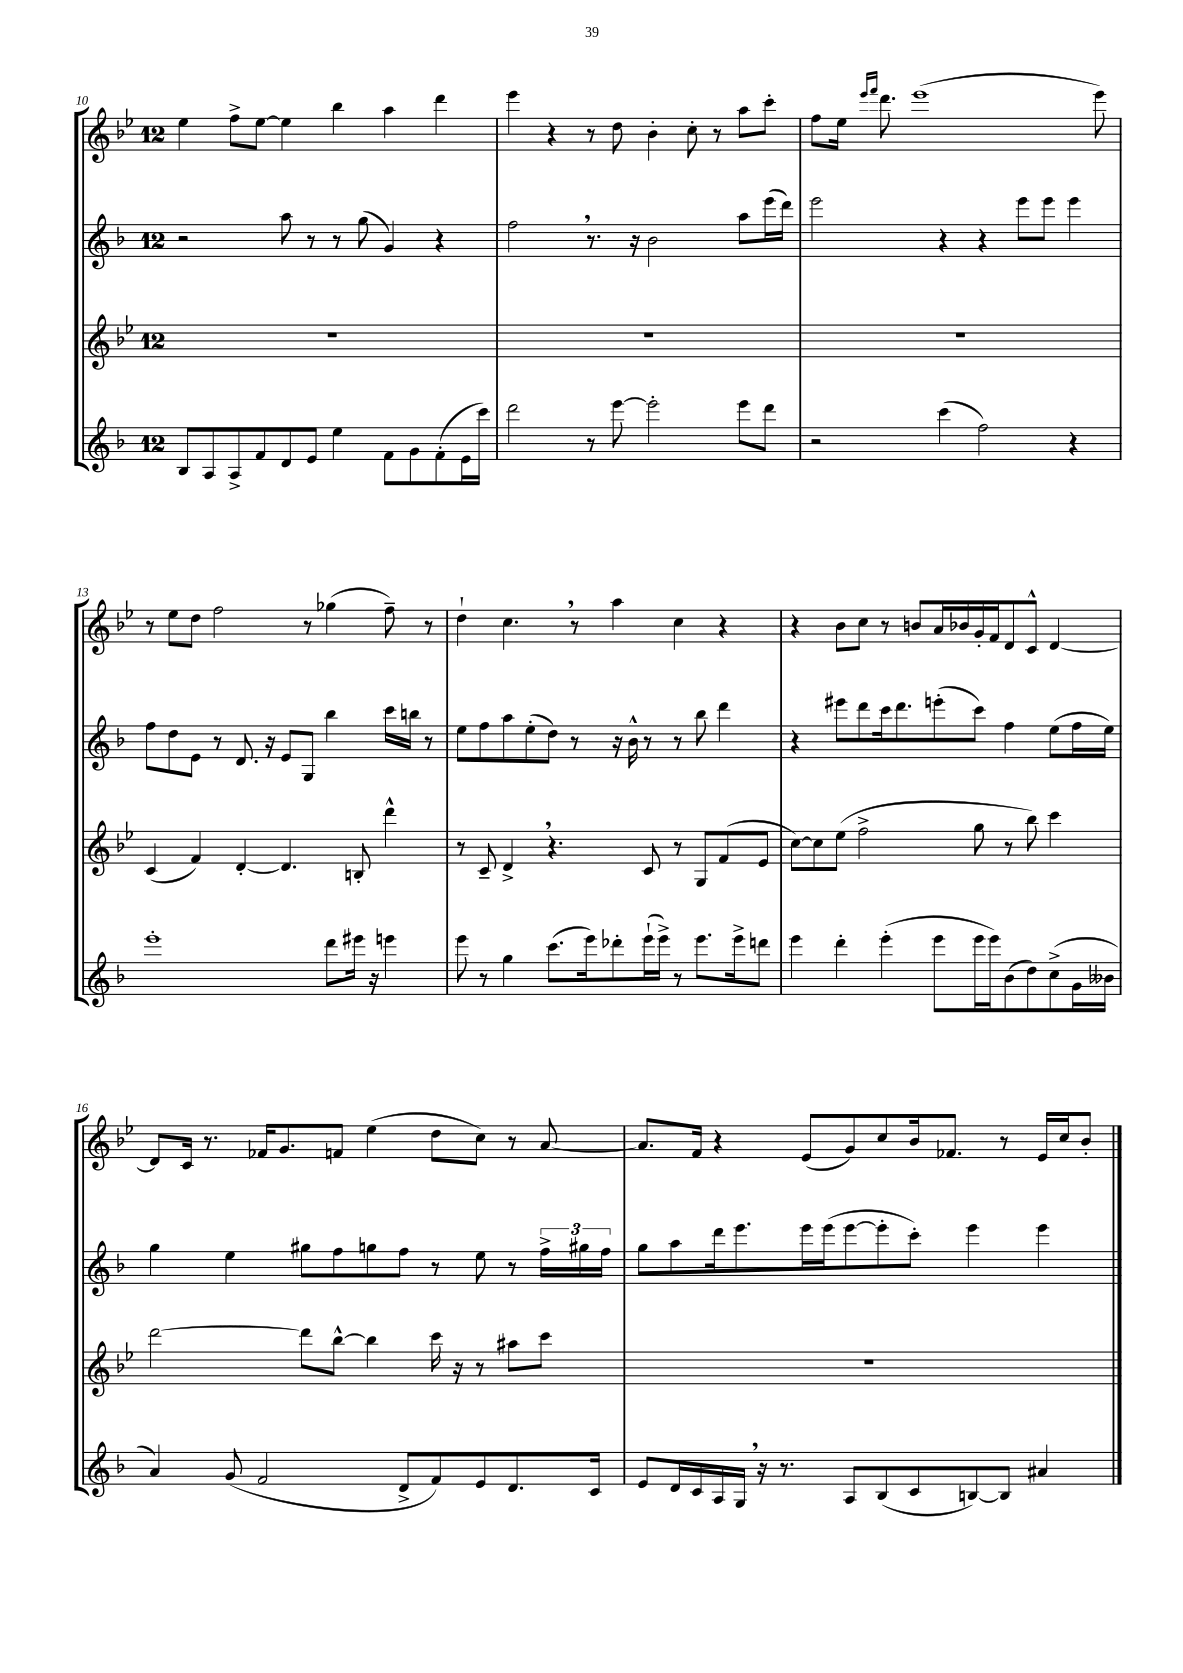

**kern	**kern	**kern	**kern
*part4	*part3	*part2	*part1
*staff4	*staff3	*staff2	*staff1
*clefG2	*clefG2	*clefG2	*clefG2
*k[b-]	*k[b-e-]	*k[b-]	*k[b-e-]
*M12/8	*M12/8	*M12/8	*M12/8
=10	=10	=10	=10
8B-/L	1.r	2r	4ee-\
8A/	.	.	.
8A^/	.	.	8ff^\L
8f/	.	.	[8ee-\J
8d/	.	8aa\	4ee-\]
8e/J	.	8r	.
4ee\	.	8r	4bb-\
.	.	(8gg\	.
8f\L	.	4g/)	4aa\
8g\	.	.	.
(8f'\	.	4r	4ddd\
16e\L	.	.	.
16ccc\JJ)	.	.	.
=11	=11	=11	=11
2ddd\	1.r	2ff,\	4eee-\
.	.	.	4r
8r	.	8.r	8r
[8eee\	.	.	8dd\
.	.	16r	.
2eee'\]	.	2b-\	4b-'\
.	.	.	8cc'\
.	.	.	8r
8eee\L	.	8aa\L	8aa\L
8ddd\J	.	(16eee\L	8ccc'\J
.	.	16ddd\JJ)	.
=12	=12	=12	=12
2r	1.r	2eee\	8ff\L
.	.	.	16ee-\Jk
.	.	.	16qqeee-/LL
.	.	.	16qqfff/JJ
.	.	.	8.ddd\
.	.	.	(1eee-
(4ccc\	.	4r	.
2ff\)	.	4r	.
.	.	8eee\L	.
.	.	8eee\J	.
4r	.	4eee\	.
.	.	.	8eee-\)
!!LO:LB:g=z
=13	=13	=13	=13
1eee'	(4c/	8ff\L	8r
.	.	8dd\	8ee-\L
.	4f/)	8e\J	8dd\J
.	.	8r	2ff\
.	[4d'/	8.d/	.
.	.	16r	.
.	4.d/]	8e/L	.
.	.	8G/J	8r
8ddd\L	.	4bb-\	(4gg-X\
16eee#X\Jk	8Bn'/	.	.
16r	.	.	.
4eeen\	4ddd^^\	16ccc\LL	8ff~\)
.	.	16bbn\JJ	.
.	.	8r	8r
=14	=14	=14	=14
8eee\	8r	8ee\L	4dd`\
8r	8c~/	8ff\	.
4gg\	4d^,/	8aa\	4.cc,\
.	.	(8ee'\	.
(8.ccc\L	4.r	8dd\J)	.
.	.	8r	8r
16eee\k)	.	.	.
8ddd-X'\	.	16r	4aa\
.	.	16b-^^\	.
(16eee`\L	8c/	8r	.
16eee^\JJ)	.	.	.
8r	8r	8r	4cc\
8.eee\L	8G/L	8bb-\	.
.	(8f/	4ddd\	4r
16eee^\k	.	.	.
8dddn\J	8e-/J	.	.
=15	=15	=15	=15
4eee\	[8cc\L)	4r	4r
.	8cc\]	.	.
4ddd'\	(8ee-\J	8eee#X\L	8b-\L
.	2ff^\	8ddd\	8cc\J
(4eee'\	.	16ccc\k	8r
.	.	8.ddd\	.
.	.	.	8bn/L
8eee\L	.	(8eeen'\	16a/L
.	.	.	16b-X/
16eee\L	8gg\	8ccc\J)	16g'/
16eee\J)	.	.	16f/J
(8b-\	8r	4ff\	8d/
8dd\)	8bb-\)	.	8c^^/J
(8cc^\	4ccc\	(8ee\L	[4d/
16g\L	.	16ff\L	.
16b--X\JJ	.	16ee\JJ)	.
!!LO:LB:g=z
=16	=16	=16	=16
4a/)	[2ddd\	4gg\	8d/L]
.	.	.	16c/Jk
.	.	.	8.r
(8g/	.	4ee\	.
2f/	.	.	16f-X/KL
.	.	.	8.g/
.	8ddd\L]	8gg#X\L	.
.	[8bb-^^\J	8ff\	8fn/J
.	4bb-\]	8ggn\	(4ee-\
8d^/L	.	8ff\J	.
8f/)	16ccc\	8r	8dd\L
.	16r	.	.
8e/	8r	8ee\	8cc\J)
8.d/	8aa#X\L	8r	8r
.	8ccc\J	24ff^\LL	[8a/
.	.	24gg#X\	.
16c/Jk	.	.	.
.	.	24ff\JJ	.
=17	=17	=17	=17
8e/L	1.r	8gg\L	8.a/L]
16d/L	.	8aa\	.
16c/	.	.	16f/Jk
16A/	.	16ddd\k	4r
16G,/JJ	.	8.eee\	.
16r	.	.	.
8.r	.	.	.
.	.	16eee\L	(8e-/L
.	.	(16eee\J	.
8A/L	.	[8eee\	8g/)
(8B-/	.	8eee'\]	8cc/
8c/	.	8ccc'\J)	16b-/k
.	.	.	8.f-X/J
[8Bn/)	.	4eee\	.
8B/J]	.	.	8r
4a#X/	.	4eee\	16e-/LL
.	.	.	16cc/J
.	.	.	8b-'/J
==	==	==	==
*-	*-	*-	*-
